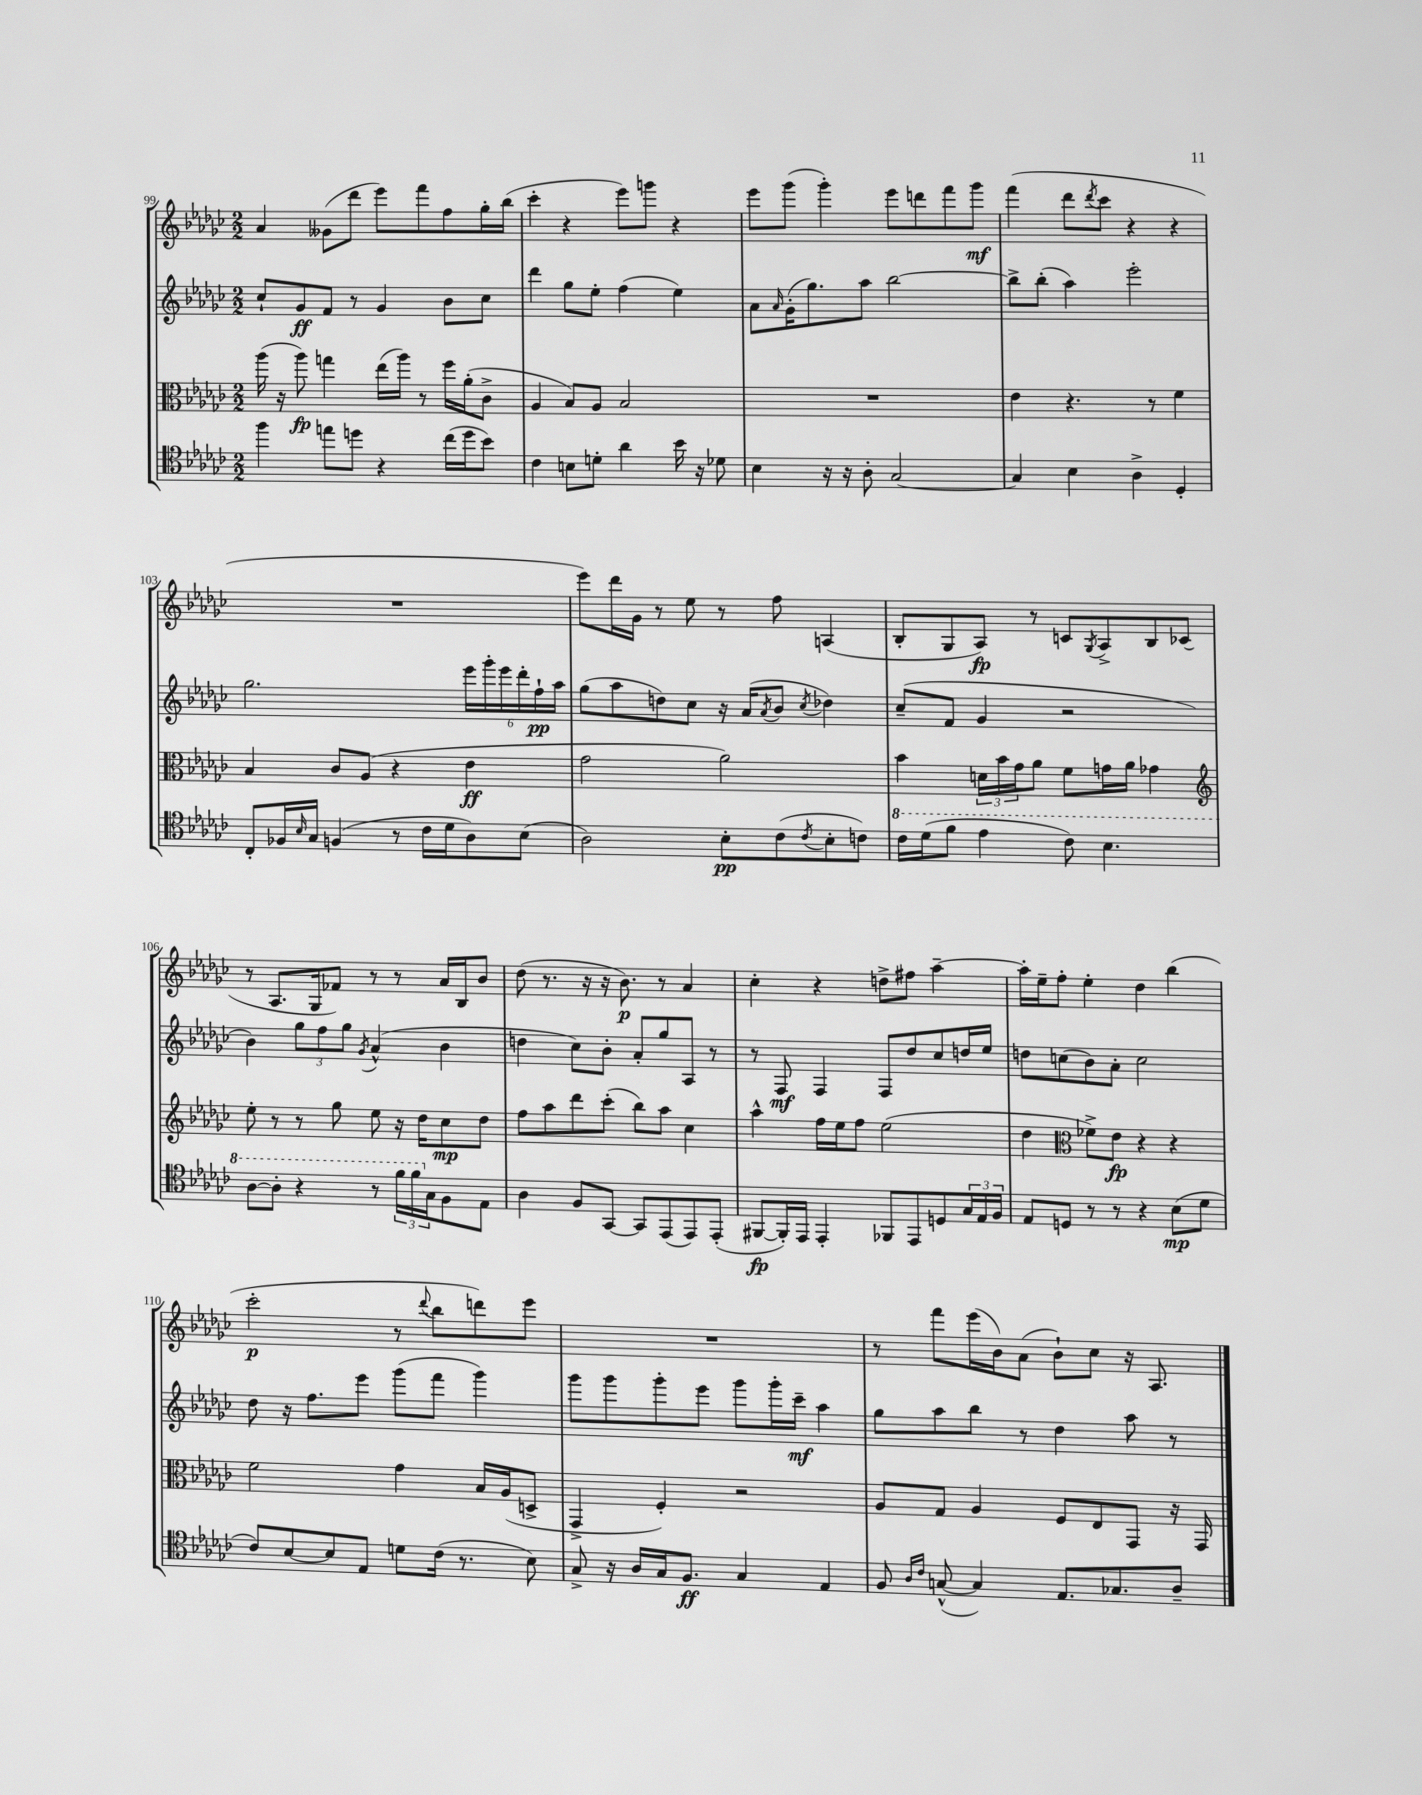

**kern	**dynam	**kern	**dynam	**kern	**dynam	**kern	**dynam
*part4	*part4	*part3	*part3	*part2	*part2	*part1	*part1
*staff4	*staff4	*staff3	*staff3	*staff2	*staff2	*staff1	*staff1
*clefC4	*	*clefC3	*	*clefG2	*	*clefG2	*
*k[b-e-a-d-g-c-]	*	*k[b-e-a-d-g-c-]	*	*k[b-e-a-d-g-c-]	*	*k[b-e-a-d-g-c-]	*
*M2/2	*	*M2/2	*	*M2/2	*	*M2/2	*
=99	=99	=99	=99	=99	=99	=99	=99
4ff\	.	(16aa-\	.	8cc-`/L	.	4a-/	.
.	.	16r	.	.	.	.	.
.	.	8aa-\)	fp	8g-/	ff	.	.
8een\L	.	4ggn\	.	8f/J	.	(8g--X\L	.
8ddn\J	.	.	.	8r	.	8ddd-\J	.
4r	.	(16ee-\LL	.	4g-/	.	8eee-\L)	.
.	.	16aa-\JJ)	.	.	.	.	.
.	.	8r	.	.	.	8fff\	.
(16cc-\LL	.	16ff\LL	.	8b-\L	.	8ff\	.
16dd\J	.	(16a-'\J	.	.	.	.	.
8b-\J)	.	8c-^\J	.	8cc-\J	.	16gg-'\L	.
.	.	.	.	.	.	(16bb-\JJ	.
=100	=100	=100	=100	=100	=100	=100	=100
4c-\	.	4A-/	.	4ddd-\	.	4ccc-'\	.
8Bn\L	.	8B-/L)	.	8gg-\L	.	4r	.
8dn'\J	.	8A-/J	.	8ee-'\J	.	.	.
4a-\	.	2B-/	.	(4ff\	.	8eee-\L)	.
.	.	.	.	.	.	8gggn\J	.
16b-\	.	.	.	4ee-\)	.	4r	.
16r	.	.	.	.	.	.	.
8d-X\	.	.	.	.	.	.	.
=101	=101	=101	=101	=101	=101	=101	=101
4B-\	.	1r	.	8a-\L	.	8eee-\L	.
.	.	.	.	16qqa-/	.	.	.
.	.	.	.	(16g-'\K	.	(8ggg-\J	.
.	.	.	.	8.gg-\)	.	.	.
16r	.	.	.	.	.	4ggg-'\)	.
16r	.	.	.	.	.	.	.
8A-'\	.	.	.	8aa-\J	.	.	.
[2G-/	.	.	.	[2bb-\	.	8eee-\L	.
.	.	.	.	.	.	8dddn\	.
.	.	.	.	.	.	8fff\	.
.	.	.	.	.	.	8ggg-\J	mf
=102	=102	=102	=102	=102	=102	=102	=102
4G-/]	.	4e-\	.	8bb-^\L]	.	(4fff\	.
.	.	.	.	(8bb-'\J	.	.	.
4B-\	.	4.r	.	4aa-\)	.	8ddd-\L	.
.	.	.	.	.	.	8qddd-/	.
.	.	.	.	.	.	8ccc-\J	.
4A-^\	.	.	.	2eee-'\	.	4r	.
.	.	8r	.	.	.	.	.
4D-'/	.	4f\	.	.	.	4r	.
!!LO:LB:g=z
=103	=103	=103	=103	=103	=103	=103	=103
8C-'/L	.	4B-/	.	2.gg-\	.	1r	.
16F-X/L	.	.	.	.	.	.	.
16qqB-/	.	.	.	.	.	.	.
16G-/JJ	.	.	.	.	.	.	.
(4Fn/	.	8c-/L	.	.	.	.	.
.	.	(8A-/J	.	.	.	.	.
8r	.	4r	.	.	.	.	.
16c-\LL	.	.	.	.	.	.	.
16d-\J	.	.	.	.	.	.	.
8A-\)	.	4e-\	ff	24eee-\LL	.	.	.
.	.	.	.	24ggg-'\	.	.	.
.	.	.	.	24eee-\	.	.	.
(8B-\J	.	.	.	24ddd-'\	.	.	.
.	.	.	.	24ff`\	pp	.	.
.	.	.	.	24aa-\JJ	.	.	.
=104	=104	=104	=104	=104	=104	=104	=104
2A-\)	.	2g-\	.	(8gg-\L	.	8eee-\L)	.
.	.	.	.	8aa-\	.	16ddd-\L	.
.	.	.	.	.	.	16g-\JJ	.
.	.	.	.	8ddn\)	.	8r	.
.	.	.	.	8cc-\J	.	8ee-\	.
8B-'\L	pp	2a-\)	.	16r	.	8r	.
.	.	.	.	(16a-/KL	.	.	.
.	.	.	.	8qa-/	.	.	.
(8c-\	.	.	.	8b-/J	.	8ff\	.
8qc-/	.	.	.	8qcc-/	.	.	.
8B-'\	.	.	.	4dd-X\)	.	(4An/	.
8cn\J)	.	.	.	.	.	.	.
=105	=105	=105	=105	=105	=105	=105	=105
*8va	*	*	*	*	*	*	*
16cc-\LL	.	4b-\	.	(8cc-~/L	.	8B-'/L	.
(16dd-\J	.	.	.	.	.	.	.
8ff\J	.	.	.	8f/J	.	8G-/	.
4ee-\	.	24dn\LL	.	4g-/	.	8A-/J)	fp
.	.	24b-\	.	.	.	.	.
.	.	24g-\J	.	.	.	.	.
.	.	8a-\J	.	.	.	8r	.
8cc-\)	.	8f\L	.	2r	.	8cn/L	.
.	.	.	.	.	.	8qG-/	.
4.b-\	.	16gn\L	.	.	.	8A-^/	.
.	.	16a-\JJ	.	.	.	.	.
.	.	4g-X\	.	.	.	8B-/	.
.	.	.	.	.	.	(8c-X/J	.
!!LO:LB:g=z
=106	=106	=106	=106	=106	=106	=106	=106
*	*	*clefG2	*	*	*	*	*
[8a-\L	.	8ee-'\	.	4b-\)	.	8r	.
8a-'\J]	.	8r	.	.	.	8.A-/L	.
4r	.	8r	.	12gg-\L	.	.	.
.	.	.	.	.	.	16G-/k	.
.	.	.	.	12ff\	.	.	.
.	.	8gg-\	.	.	.	8f-X/J)	.
.	.	.	.	12gg-\J	.	.	.
.	.	.	.	8qg-/	.	.	.
8r	.	8ee-\	.	(4a-^^/	.	8r	.
24ff\LL	.	16r	.	.	.	8r	.
24ff\	.	.	.	.	.	.	.
.	.	16dd-\KL	.	.	.	.	.
*X8va	*	*	*	*	*	*	*
24G-\J	.	.	.	.	.	.	.
8F\	.	8cc-\	mp	4b-\	.	16a-/LL	.
.	.	.	.	.	.	16B-/J	.
8E-\J	.	8dd-\J	.	.	.	8b-/J	.
=107	=107	=107	=107	=107	=107	=107	=107
4A-\	.	8ff\L	.	4ddn\	.	(8dd-\	.
.	.	8aa-\	.	.	.	8.r	.
8F/L	.	8ddd-\	.	8cc-\L)	.	.	.
.	.	.	.	.	.	16r	.
[8GG-/J	.	(8ccc-'\J	.	8b-'\J	.	16r	.
.	.	.	.	.	.	8.b-\)	p
8GG-/L]	.	8bb-\L)	.	8a-'/L	.	.	.
(8EE-/	.	8aa-\J	.	8gg-/	.	8r	.
8EE-/)	.	4cc-\	.	8A-/J	.	4a-/	.
(8EE-'/J	.	.	.	8r	.	.	.
=108	=108	=108	=108	=108	=108	=108	=108
[8FF#X/L	fp	4aa-^^\	.	8r	.	4cc-'\	.
16FF#'/L])	.	.	.	8F/	mf	.	.
16EE-/JJ	.	.	.	.	.	.	.
4EE-'/	.	16ff\LL	.	4F/	.	4r	.
.	.	16ee-\J	.	.	.	.	.
.	.	8ff\J	.	.	.	.	.
8FF-X/L	.	(2ee-\	.	8F/L	.	8ddn^\L	.
8EE-/	.	.	.	8dd-/	.	8ff#X\J	.
8Dn/	.	.	.	8cc-/	.	[4aa-~\	.
24G-/L	.	.	.	16ddn/L	.	.	.
24E-/	.	.	.	.	.	.	.
.	.	.	.	16ee-/JJ	.	.	.
24F/JJ	.	.	.	.	.	.	.
=109	=109	=109	=109	=109	=109	=109	=109
8E-/L	.	4dd-\	.	8ddn\L	.	16aa-'\LL]	.
.	.	.	.	.	.	16ee-~\J	.
8Dn/J	.	.	.	(8ccn\	.	8ff'\J	.
*	*	*clefC3	*	*	*	*	*
8r	.	8f-X^\L)	.	8b-\)	.	4ee-'\	.
8r	.	8e-\J	fp	8a-'\J	.	.	.
4r	.	4r	.	2cc\	.	4dd-\	.
(8B-\L	mp	4r	.	.	.	(4bb-\	.
8d-\J	.	.	.	.	.	.	.
!!LO:LB:g=z
=110	=110	=110	=110	=110	=110	=110	=110
8c-/L)	.	2f\	.	8dd-\	.	2ccc-'\	p
[8B-/	.	.	.	16r	.	.	.
.	.	.	.	8.ff\L	.	.	.
8B-/]	.	.	.	.	.	.	.
8E-/J	.	.	.	8eee-\J	.	.	.
8dn\L	.	4g-\	.	(8ggg-\L	.	8r	.
.	.	.	.	.	.	8qqddd-/	.
(16c-\Jk	.	.	.	8fff\J	.	8bb-\L	.
8.r	.	.	.	.	.	.	.
.	.	16B-/LL	.	4ggg-\)	.	8dddn\)	.
.	.	(16A-/J	.	.	.	.	.
8B-\)	.	8Dn^/J	.	.	.	8eee-\J	.
=111	=111	=111	=111	=111	=111	=111	=111
8G-^/	.	4GG-^/	.	8ggg-\L	.	1r	.
16r	.	.	.	8ggg-\	.	.	.
16A-/LL	.	.	.	.	.	.	.
16G-/J	.	4F'/)	.	8ggg-'\	.	.	.
8.F/J	ff	.	.	.	.	.	.
.	.	.	.	8eee-\J	.	.	.
4G-/	.	2r	.	8ggg-\L	.	.	.
.	.	.	.	16ggg-'\L	.	.	.
.	.	.	.	16ccc-~\JJ	mf	.	.
4E-/	.	.	.	4aa-\	.	.	.
=112	=112	=112	=112	=112	=112	=112	=112
8F/	.	8A-/L	.	8gg-\L	.	8r	.
16qqA-/LL	.	.	.	.	.	.	.
16qqc-/JJ	.	.	.	.	.	.	.
([8Gn^^/	.	8G-/J	.	8aa-\	.	8fff\L	.
4G/])	.	4A-/	.	8bb-\J	.	(16eee-\L	.
.	.	.	.	.	.	16b-\J)	.
.	.	.	.	8r	.	(8a-\J	.
8.E-/L	.	8F/L	.	4dd-\	.	8b-`\L)	.
.	.	8E-/	.	.	.	8cc-\J	.
8.G-X/	.	.	.	.	.	.	.
.	.	8GG-/J	.	8aa-\	.	16r	.
.	.	.	.	.	.	8.A-/	.
8A-~/J	.	16r	.	8r	.	.	.
.	.	16GG-/	.	.	.	.	.
==	==	==	==	==	==	==	==
*-	*-	*-	*-	*-	*-	*-	*-
